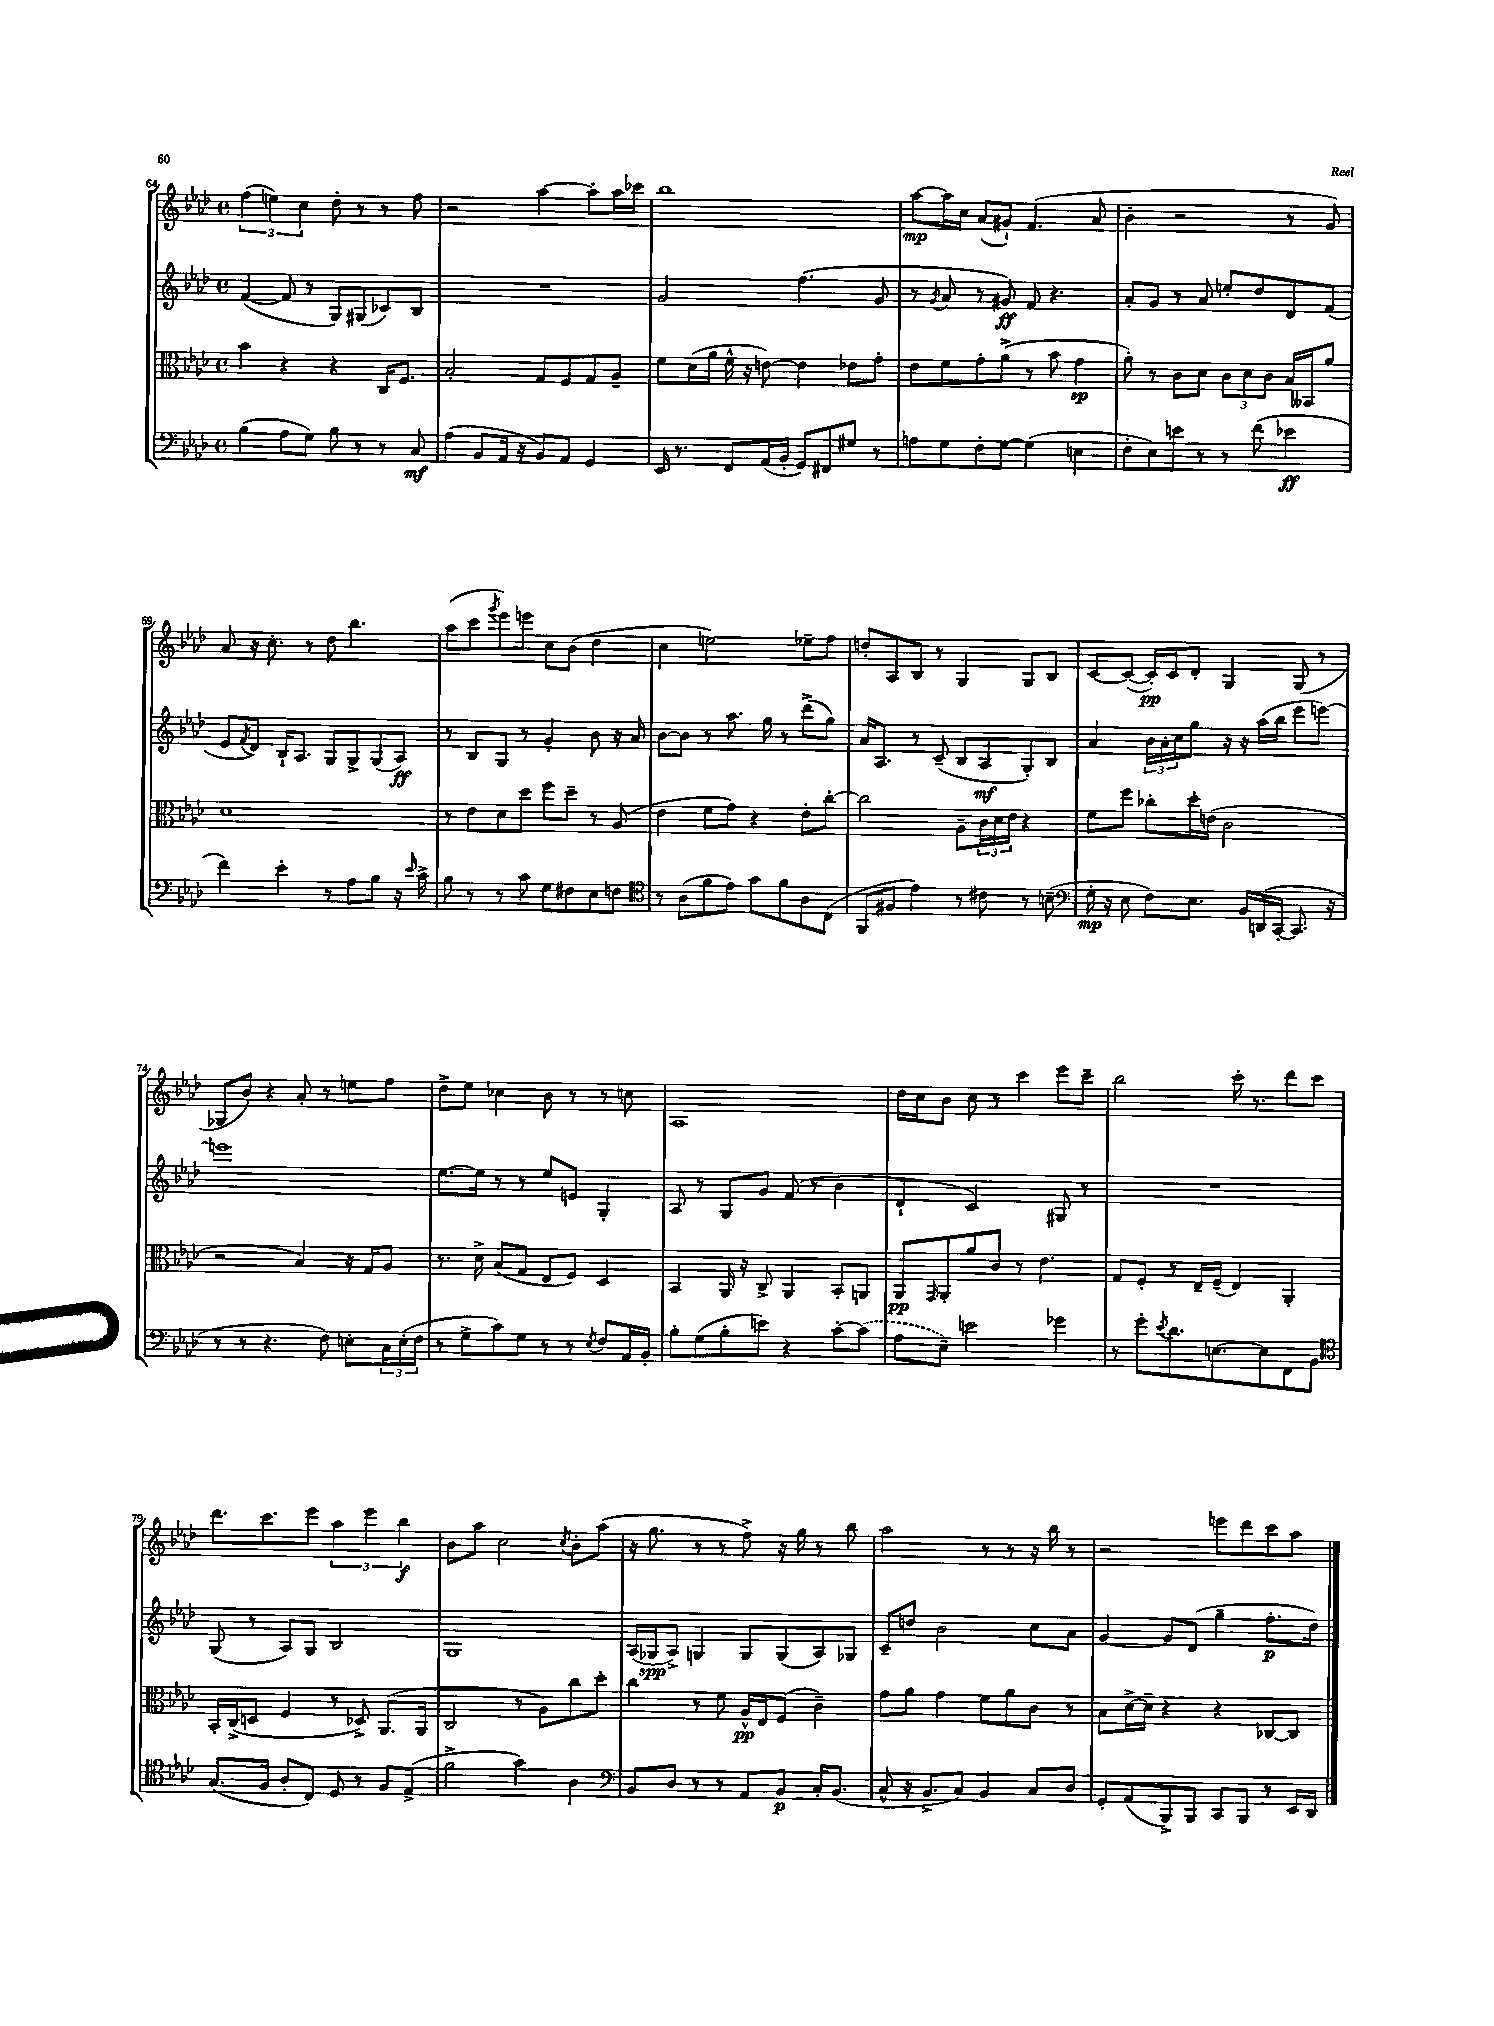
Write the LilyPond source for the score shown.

<<
\new StaffGroup <<
\new Staff = "s0" {
    \clef treble \key aes \major \defaultTimeSignature \time 4/4
    \tuplet 3/2 { f''4( e''4) c''4 } des''8-. r8 r8 f''8 |
    r2 aes''4~ aes''8-. aes''16 ces'''16 |
    bes''1 |
    aes''8~\mp aes''16 c''16 aes'8( gis'8-!) f'4.( aes'8 |
    bes'4-. r2 r8 g'8) |
    aes'8 r16 c''8.-. r8 des''8 bes''4. |
    aes''8( c'''8 \acciaccatura { g'''8 } ees'''8) e'''8 c''8 bes'8( des''4 |
    c''4 e''2) ees''8-- f''8 |
    d''8-. aes8 bes8 r8 g4 g8 bes8 |
    c'8~ c'8~( c'16-.\pp) c'16 des'8-. g4 g8( r8 |
    ges8 bes'8) r4 aes'8-. r8 e''8 f''8 |
    des''8-> ees''8 ces''4 bes'8 r8 r8 c''8 |
    aes1 |
    des''16 c''16 bes'8 c''8 r8 c'''4 ees'''8 c'''8-- |
    bes''2 c'''16-. r8. des'''8 c'''8 |
    des'''8. c'''8. ees'''8 \tuplet 3/2 { aes''4 ees'''4 bes''4\f } |
    bes'8 aes''8 c''2 \acciaccatura { c''8 } bes'8-. aes''8( |
    r16 g''8. r8 r8 f''8->) r16 g''16 r8 bes''8 |
    aes''2 r8 r8 r16 bes''16 r8 |
    r2 e'''8 des'''8 c'''8 aes''8 \bar "|." |
}
\new Staff = "s1" {
    \clef treble \key aes \major \defaultTimeSignature \time 4/4
    f'4~( f'8 r8 g8) gis8( ces'8) bes8 |
    R1 |
    g'2 f''4.( g'8 |
    r8 \acciaccatura { g'8 } aes'8 r8 gis'8\ff) f'8 r4. |
    aes'8-. g'8 r8 aes'8 e''8-. des''8 des'8 f'8( |
    ees'8 \acciaccatura { f'8 } des'8) bes16-! aes8. g8 g8-> g8( aes8\ff) |
    r8 bes8 g8 r8 g'4-. bes'8 r16 aes'16 |
    bes'8~ bes'8 r8 aes''8. g''16 r8 des'''8->( g''8) |
    aes'16 aes8. r8 c'8--( bes8 aes8\mf g8-.) bes8 |
    aes'4 \tuplet 3/2 { bes'16 aes'16-. c''16 } g''8 r16 r16 aes''16( bes''16 ees'''8 e'''8~) |
    e'''1 |
    ees''8.~ ees''16 r8 r8 ees''8 e'8 g4-. |
    aes8 r8 g8 g'8 f'8( r8 bes'4 |
    des'4-! c'2) gis8 r8 |
    R1 |
    g8( r8 aes8) g8 bes2 |
    g1 |
    aes16( ges16\spp aes8->) g4 g8 g8( aes8) ges8 |
    c'8-- d''8 bes'2 c''8 aes'8 |
    g'4~ g'8 des'8( g''4-- f''8.-.\p des''16) \bar "|." |
}
\new Staff = "s2" {
    \clef alto \key aes \major \defaultTimeSignature \time 4/4
    bes'4 r4 r4 c16 f8. |
    bes2-. g8 f8 g8 aes8-- |
    f'8 des'16( aes'16 f'16-^ r16 e'8~) e'4 ees'8 g'8-. |
    ees'8 f'8 g'8-. aes'8->( r8 bes'8 g'4\sp |
    aes'8-.) r8 c'8 des'8 \tuplet 3/2 { c'8 des'8 c'8 } bes16 beses,16 aes'8 |
    des'1 |
    r8 ees'8 des'8 des''8 f''8 des''8-- r8 aes8( |
    ees'4 f'8 g'8) r4 ees'8-. c''8~-. |
    c''2 aes8-- \tuplet 3/2 { c'16 des'16 ees'16 } r4 |
    f'8 f''8 ces''8-. des''16-. e'16( c'2 |
    r2 bes4) r16 g16 aes8 |
    r8. des'16-> bes8( g8 ees8 f8) des4 |
    bes,4 aes,16 r16 c8-> aes,4 bes,8-. a,8 |
    aes,8\pp \grace { g,16 } aes,8-. aes'8 c'8 r8 ees'4. |
    g8 f8-. r8 ees16-- f16--( ees4) aes,4-. |
    bes,16-. c16->( d8 f4 r8 des8->) aes,8.( aes,16 |
    c2 r8 aes8) c''8 des''8-. |
    c''4 r8 f'8 aes16-^\pp ees16 f8( c'4--) |
    g'8 aes'8 g'4 f'8 aes'8 c'8 r8 |
    bes8 des'16~-> des'16-- r4 r4 ces8~ ces8 \bar "|." |
}
\new Staff = "s3" {
    \clef bass \key aes \major \defaultTimeSignature \time 4/4
    bes4( aes8 g8) bes8 r8 r8 c8\mf |
    aes4( bes,8 aes,16 r16 bes,8) aes,8 g,4 |
    ees,16 r8. f,8 aes,16( bes,16-. g,8) fis,8 gis8 r8 |
    a8 g8 f8-. g8~ g4( e4 |
    f8-. ees8) e'8 r8 r8 f'8( ees'4\ff |
    f'4) ees'4-. r8 aes8 bes8 r16 \grace { ees'16 } c'16-> |
    bes8 r8 r8 c'8 g8 fis8 ees8 f8 |
    \clef tenor r8 aes8( f'8 ees'8) g'8 f'8 aes8 c8( |
    f,8 fis8 ees'4) r8 cis'8 r8 b8--( |
    \clef bass g16-.\mp r16 ees8 f8) ees8. bes,16 d,16( c,16~-. c,8. r16 |
    r8 r8 r4. f8) e8-. \tuplet 3/2 { c16 e16-.( f16 } |
    r8 g8-> c'8) g8 r8 r8 \acciaccatura { ees8 } f8 aes,16 bes,16-. |
    bes8-. g8( bes8-. e'8) r4 c'8~-. \once \slurDashed c'8( |
    aes8 ees8--) e'2 ges'4 |
    r8 g'8-. \acciaccatura { ees'8 } des'8. e8.~ e8 f,8 bes,8 |
    \clef tenor g8.( f16 aes8-. c8) des8 r8 f8 ees8->( |
    f'2-> g'4) aes4 |
    \clef bass bes,8 des8 r8 r8 aes,8 bes,8\p c16-. bes,8.( |
    c8-^ r16 bes,8.-> c8) bes,4 c8 des8 |
    g,8-. aes,8( bes,,8->) bes,,8 c,8 bes,,8 r8 ees,16 des,16 \bar "|." |
}
>>
>>
\layout { \context { \Score currentBarNumber = #64 } }
